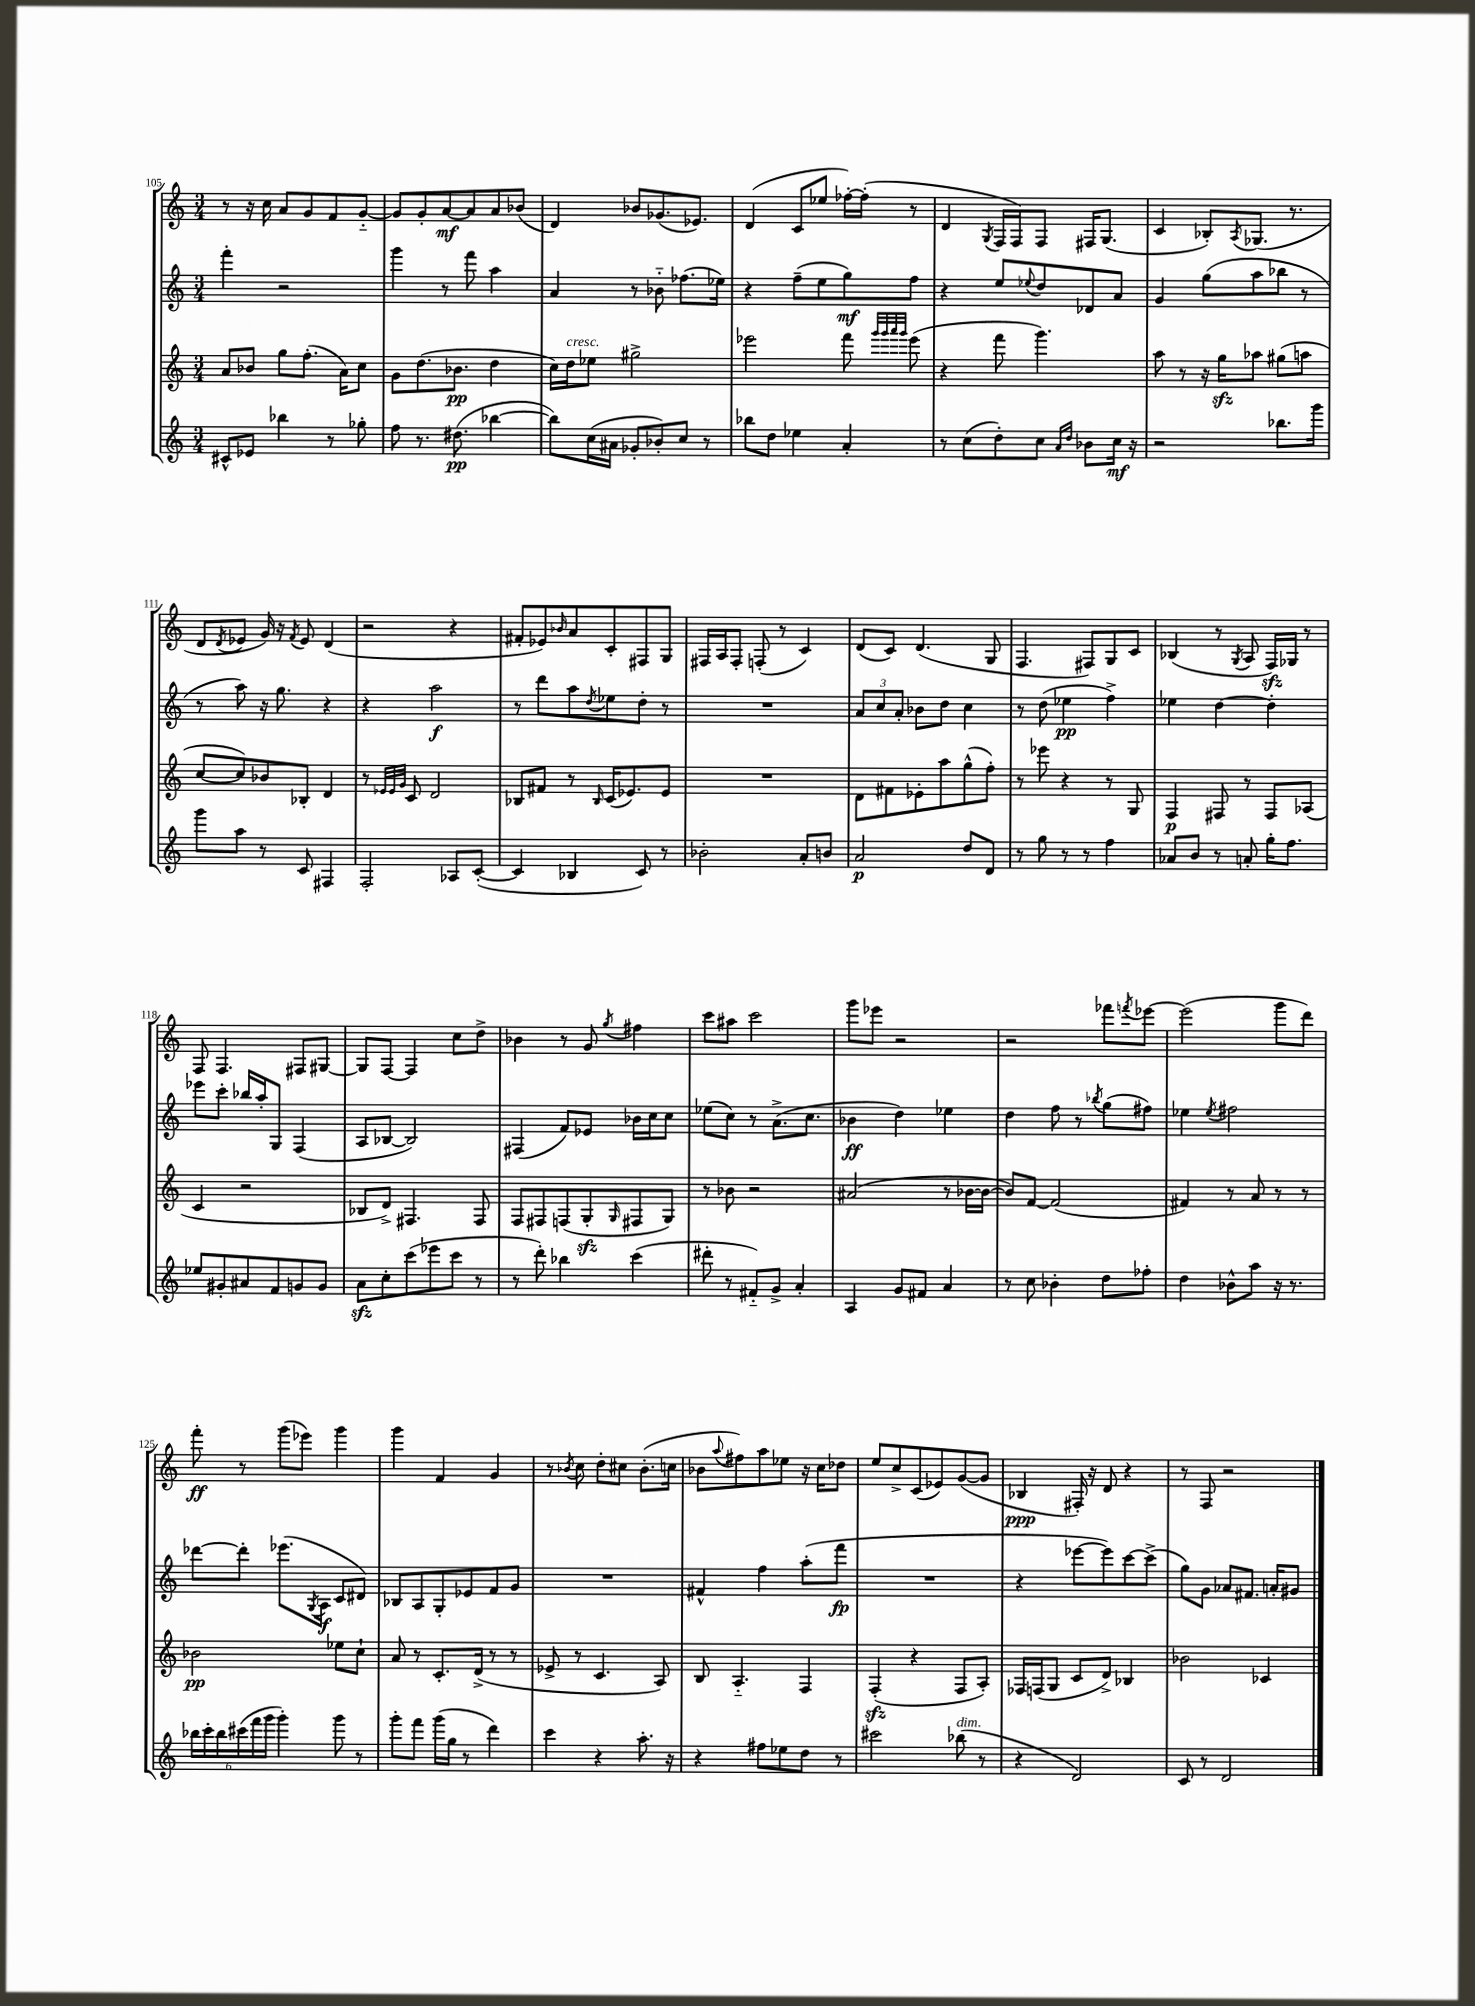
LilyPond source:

<<
\new StaffGroup <<
\new Staff = "s0" {
    \clef treble \key c \major \numericTimeSignature \time 3/4
    r8 r16 c''16 a'8 g'8 f'8 g'8~-_ |
    g'8 g'8-. a'8~\mf a'8 a'8 bes'8( |
    d'4) bes'8 ges'8.( ees'8.) |
    d'4( c'8 ees''8 fes''16~-.) fes''16-.( r8 |
    d'4 \acciaccatura { g8 } f16 f16) f8 fis16 g8.( |
    c'4 bes8-.) \acciaccatura { a8 } ges8.( r8. |
    d'8 \acciaccatura { d'8 } ees'8 g'16) r16 \acciaccatura { f'8 } ees'8 d'4( |
    r2 r4 |
    fis'8-. ees'8) \grace { bes'16 } a'8 c'8-. fis8 g8 |
    fis16 a16 fis8-. f8-.( r8 c'4) |
    d'8( c'8) d'4.( g8 |
    f4. fis8) g8 c'8 |
    bes4( r8 \acciaccatura { g8 } a8 f16\sfz) ges16 r8 |
    f8 f4. fis8 gis8~ |
    gis8 f8~ f4 c''8 d''8-> |
    bes'4 r8 g'8 \acciaccatura { g''8 } fis''4 |
    c'''8 ais''8 c'''2 |
    g'''8 ees'''8 r2 |
    r2 fes'''8 \acciaccatura { f'''8 } ees'''8~ |
    ees'''2( g'''8 d'''8) |
    f'''8-.\ff r8 g'''8( ees'''8) g'''4 |
    g'''4 f'4 g'4 |
    r8 \acciaccatura { bes'8 } c''8 d''8-. cis''8 bes'8.-.( c''16 |
    bes'8 \appoggiatura { a''8 } fis''8) a''8 ees''8 r16 c''16 des''8 |
    e''8 c''8-> c'8( ees'8) g'8~( g'8 |
    bes4\ppp fis16-.) r16 d'8 r4 |
    r8 f8 r2 \bar "|." |
}
\new Staff = "s1" {
    \clef treble \key c \major \numericTimeSignature \time 3/4
    f'''4-. r2 |
    g'''4 r8 f'''8 a''4 |
    a'4 r8 bes'8-_ fes''8.( ees''16) |
    r4 f''8--( e''8 g''8\mf) f''8 |
    r4 e''8 \appoggiatura { ees''8 } d''8 des'8 a'8 |
    g'4 g''8( a''8 bes''8 r8 |
    r8 a''8) r16 g''8. r4 |
    r4 a''2\f |
    r8 d'''8 a''8 \acciaccatura { d''8 } ees''8 d''8-. r8 |
    R2. |
    \tuplet 3/2 { a'8 c''8 a'8-. } bes'8 d''8 c''4 |
    r8 d''8( ees''4\pp f''4->) |
    ees''4 d''4~ d''4-. |
    ees'''8 c'''8-. bes''16 a''16-. g8 f4( |
    a8 bes8~ bes2) |
    fis4( f'8) ees'8 bes'16 c''16 c''8 |
    ees''8( c''8) r8 a'8.->( c''8. |
    bes'4\ff d''4) ees''4 |
    d''4 f''8 r8 \acciaccatura { bes''8 } g''8( fis''8) |
    ees''4 \acciaccatura { ees''8 } fis''2 |
    des'''8~ des'''8-. ees'''8.( \acciaccatura { g8 } a16\f c'8 dis'8) |
    bes8 a8 g8-. ees'8 f'8 g'8 |
    R2. |
    fis'4-^ f''4 a''8-.( f'''8\fp |
    R2. |
    r4 ees'''8~ ees'''8) c'''8~ c'''8->( |
    g''8) g'8 aes'8 fis'8. a'16-. gis'8 \bar "|." |
}
\new Staff = "s2" {
    \clef treble \key c \major \numericTimeSignature \time 3/4
    a'8 bes'8 g''8 f''8.-.( a'16) c''8 |
    g'8 d''8.( bes'8.\pp d''4 |
    c''16) d''16^\markup { \italic "cresc." } ees''8 gis''2-> |
    ees'''2 f'''8 \grace { g'''32 g'''32 a'''32 g'''32 } ees'''8( |
    r4 f'''8 g'''4.) |
    a''8 r8 r16 g''16\sfz aes''8 gis''8( a''8 |
    c''8~ c''8) bes'8 bes8-. d'4 |
    r8 \grace { ees'32 ees'32 g'32 } c'8 d'2 |
    bes8 fis'8 r8 \grace { bes16 } c'16( ees'8.) ees'8 |
    R2. |
    d'8 fis'8 ees'8-. a''8 g''8-^( f''8-.) |
    r8 ees'''8 r4 r8 g8 |
    f4\p fis8 r8 fis8 aes8( |
    c'4 r2 |
    bes8 d'8->) fis4. fis8 |
    f8 fis8 f8( g8-.\sfz \grace { g16 } fis8 g8) |
    r8 bes'8 r2 |
    ais'2( r8 bes'16~ bes'16~ |
    bes'8) f'8~ f'2( |
    fis'4) r8 a'8 r8 r8 |
    bes'2\pp ees''8 c''8-! |
    a'8 r8 c'8.-. d'16->( r8 r8 |
    ees'8-> r8 c'4. a8) |
    b8 a4.-_ f4 |
    f4-.\sfz( r4 f8 a8-.) |
    fes16 f16( g8 c'8 d'8->) bes4 |
    bes'2 ces'4 \bar "|." |
}
\new Staff = "s3" {
    \clef treble \key c \major \numericTimeSignature \time 3/4
    cis'8-^ ees'8 bes''4 r8 ges''8-. |
    f''8 r8. dis''8.\pp( bes''4~ |
    bes''8) c''16( ais'16 ges'8-. bes'8-.) c''8 r8 |
    bes''8 d''8 ees''4 a'4-. |
    r8 c''8( d''8-.) c''8 \grace { a'16 d''16 } bes'8 c''16\mf r16 |
    r2 bes''8. g'''16 |
    g'''8 a''8 r8 c'8 fis4 |
    f2-. aes8 c'8~-.( |
    c'4 bes4 c'8) r8 |
    bes'2-. a'8-. b'8 |
    a'2\p d''8 d'8 |
    r8 g''8 r8 r8 f''4 |
    aes'8 b'8 r8 a'8-. g''16-. f''8. |
    ees''8 gis'8-. ais'8 f'8 g'8 g'8 |
    a'8\sfz c''8-. c'''8( ees'''8 c'''8 r8 |
    r8 d'''8-.) bes''4 c'''4( |
    dis'''8-. r8 fis'8-_) g'8-> a'4-. |
    a4 g'8 fis'8 a'4 |
    r8 c''8 bes'4-. d''8 fes''8-. |
    d''4 bes'8-^ a''8 r16 r8. |
    \tuplet 6/4 { bes''16 c'''16-. bes''16 cis'''16( f'''16 g'''16 } g'''4-.) g'''8 r8 |
    g'''8-. f'''8 g'''16( g''16 r8 d'''4) |
    c'''4 r4 a''8.-. r16 |
    r4 fis''8 ees''8 d''8 r8 |
    cis'''2 bes''8^\markup { \italic "dim." }( r8 |
    r4 d'2) |
    c'8 r8 d'2 \bar "|." |
}
>>
>>
\layout { \context { \Score currentBarNumber = #105 } }
